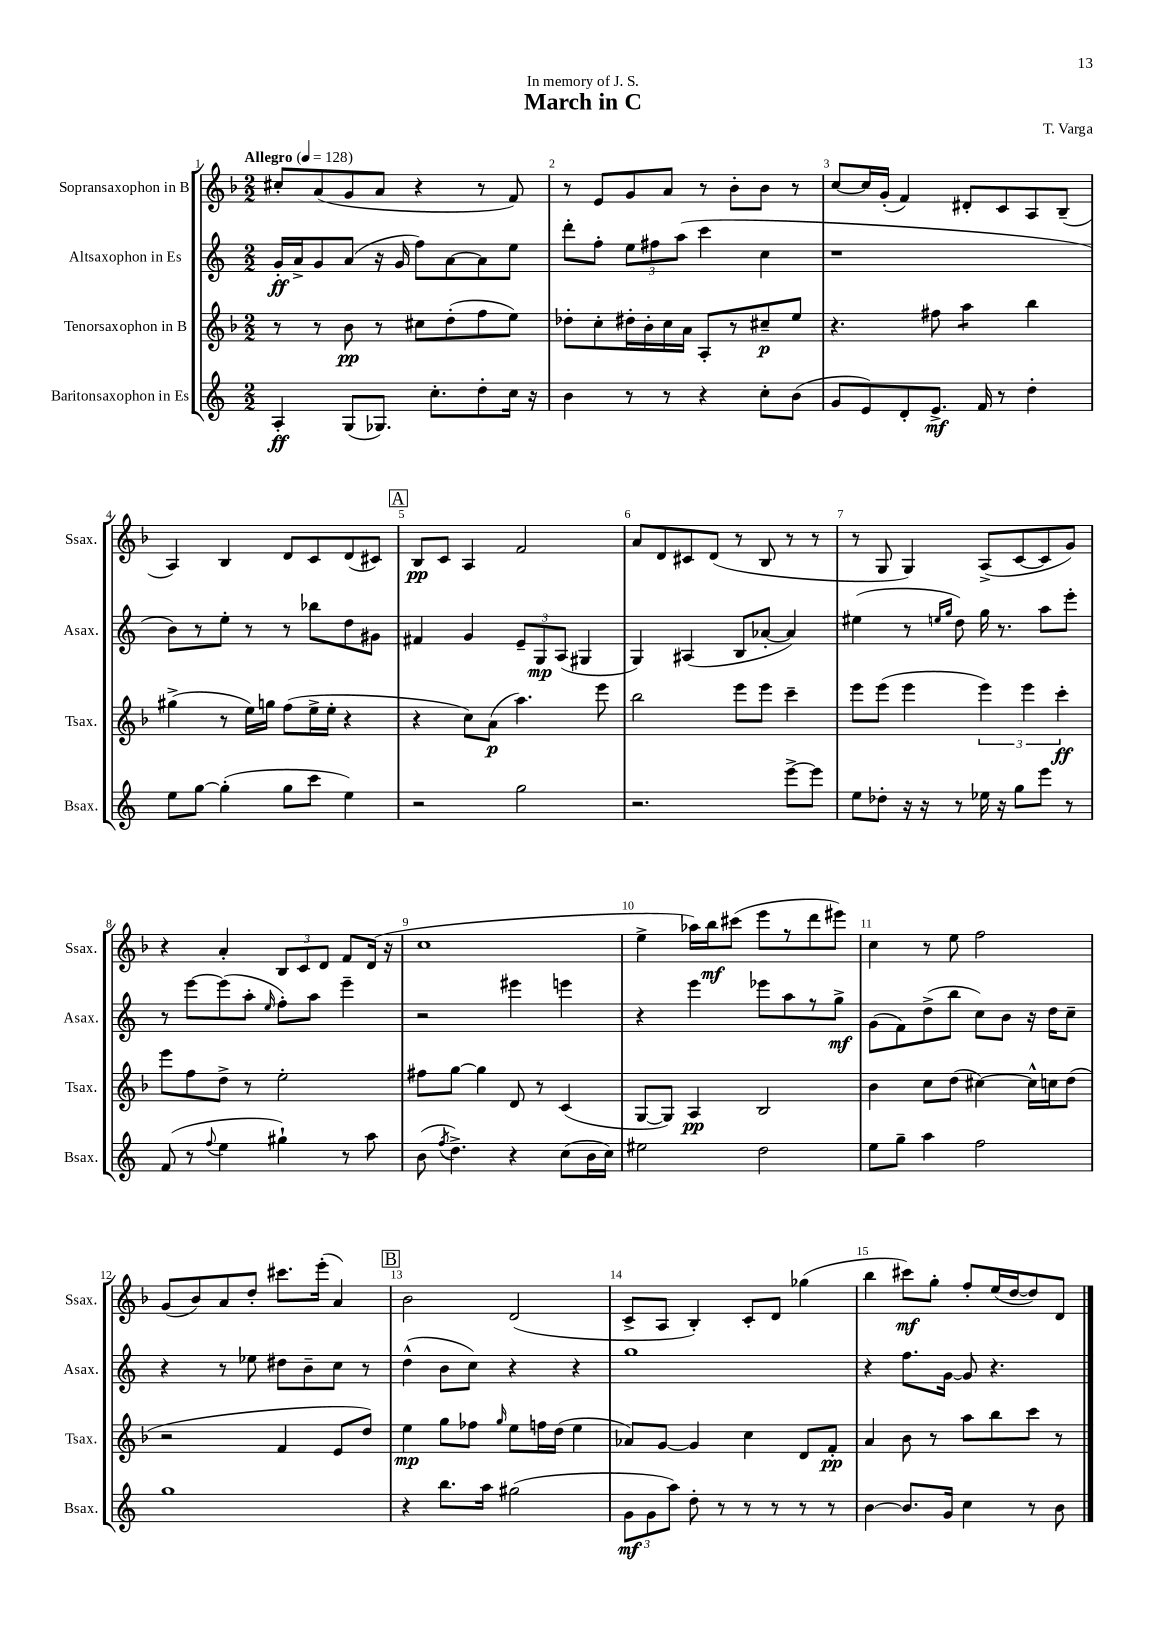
\header { title = "March in C" composer = "T. Varga" dedication = "In memory of J. S." }
<<
\new StaffGroup <<
\new Staff = "s0" \with { instrumentName = "Sopransaxophon in B" shortInstrumentName = "Ssax." } {
    \clef treble \key f \major \numericTimeSignature \time 2/2 \tempo "Allegro" 4 = 128
    \autoBeamOff cis''8[-. a'8( g'8 a'8] r4 r8 f'8) |
    r8 e'8[ g'8 a'8] r8 bes'8[-. bes'8] r8 |
    c''8[~ c''16 g'16]-.( f'4) dis'8[-. c'8 a8 bes8]--( |
    a4) bes4 d'8[ c'8 d'8( cis'8]) |
    \mark \markup { \box "A" } bes8[\pp c'8] a4 f'2 |
    a'8[ d'8 cis'8 d'8]( r8 bes8 r8 r8 |
    r8 g8 g4) a8[->( c'8~ c'8 g'8]) |
    r4 a'4-. \tuplet 3/2 { bes8[ c'8 d'8] } f'8[ d'16]( r16 |
    c''1 |
    e''4-> aes''16[) bes''16\mf cis'''8]( e'''8[ r8 d'''8 eis'''8]) |
    c''4 r8 e''8 f''2 |
    g'8[( bes'8) a'8 d''8]-. cis'''8.[ e'''16]-.( a'4) |
    \mark \markup { \box "B" } bes'2 d'2( |
    c'8[-> a8] bes4-.) c'8[-. d'8] ges''4( |
    bes''4 cis'''8[\mf) g''8]-. f''8[-. e''16( d''16~ d''8) d'8] \bar "|." |
}
\new Staff = "s1" \with { instrumentName = "Altsaxophon in Es" shortInstrumentName = "Asax." } {
    \clef treble \key c \major \numericTimeSignature \time 2/2
    \autoBeamOff g'16[-.\ff a'16-> g'8 a'8]( r16 g'16 f''8[) a'8~ a'8 e''8] |
    d'''8[-. f''8]-. \tuplet 3/2 { e''8[ fis''8 a''8]( } c'''4 c''4 |
    r1 |
    b'8[) r8 e''8]-. r8 r8 bes''8[ d''8 gis'8] |
    \mark \markup { \box "A" } fis'4 g'4 \tuplet 3/2 { e'8[-- g8\mp a8]( } gis4 |
    g4) ais4( b8[ aes'8]~-. aes'4) |
    eis''4( r8 \grace { e''16[ g''16] } d''8) g''16 r8. a''8[ e'''8]-. |
    r8 e'''8[~ e'''8( a''8]-. \grace { e''16 } f''8[-.) a''8] e'''4-- |
    r2 eis'''4 e'''4 |
    r4 e'''4 ees'''8[ a''8 r8 g''8]->\mf |
    g'8[( f'8) d''8->( b''8] c''8[) b'8] r16 d''16[ c''8]-- |
    r4 r8 ees''8 dis''8[ b'8-- c''8] r8 |
    \mark \markup { \box "B" } d''4-^( b'8[ c''8]) r4 r4 |
    g''1 |
    r4 f''8.[ g'16]~ g'8 r4. \bar "|." |
}
\new Staff = "s2" \with { instrumentName = "Tenorsaxophon in B" shortInstrumentName = "Tsax." } {
    \clef treble \key f \major \numericTimeSignature \time 2/2
    \autoBeamOff r8 r8 bes'8\pp r8 cis''8[ d''8-.( f''8 e''8]) |
    des''8[-. c''8-. dis''16-. bes'16-. c''16 a'16] a8[-. r8 cis''8--\p e''8] |
    r4. fis''8 a''4:8 bes''4 |
    gis''4->( r8 e''16[) g''16] f''8[( e''16-> e''16]-. r4 |
    \mark \markup { \box "A" } r4 c''8[) a'8]\p( a''4.) e'''8 |
    bes''2 e'''8[ e'''8] c'''4-- |
    e'''8[ e'''8]( e'''4 \tuplet 3/2 { e'''4) e'''4 c'''4-.\ff } |
    e'''8[ f''8 d''8]-> r8 e''2-. |
    fis''8[ g''8]~ g''4 d'8 r8 c'4( |
    g8[~ g8]) a4\pp bes2 |
    bes'4 c''8[ d''8]( cis''4~) cis''16[-^ c''16 d''8]( |
    r2 f'4 e'8[ d''8]) |
    \mark \markup { \box "B" } e''4\mp g''8[ fes''8] \grace { g''16 } e''8[ f''16 d''16]( e''4 |
    aes'8[) g'8]~ g'4 c''4 d'8[ f'8]-.\pp |
    a'4 bes'8 r8 a''8[ bes''8 c'''8] r8 \bar "|." |
}
\new Staff = "s3" \with { instrumentName = "Baritonsaxophon in Es" shortInstrumentName = "Bsax." } {
    \clef treble \key c \major \numericTimeSignature \time 2/2
    \autoBeamOff a4-.\ff g8[( ges8.]) c''8.[-. d''8-. c''16] r16 |
    b'4 r8 r8 r4 c''8[-. b'8]( |
    g'8[ e'8) d'8-. e'8.]->\mf f'16 r8 d''4-. |
    e''8[ g''8]~ g''4-.( g''8[ c'''8] e''4) |
    \mark \markup { \box "A" } r2 g''2 |
    r2. e'''8[~-> e'''8] |
    e''8[ des''8]-. r16 r16 r8 ees''16 r16 g''8[ e'''8] r8 |
    f'8( r8 \appoggiatura { f''8 } e''4 gis''4-!) r8 a''8 |
    b'8( \acciaccatura { f''8 } d''4.->) r4 c''8[( b'16 c''16]) |
    eis''2 d''2 |
    e''8[ g''8]-- a''4 f''2 |
    g''1 |
    \mark \markup { \box "B" } r4 b''8.[ a''16] gis''2( |
    \tuplet 3/2 { g'8[\mf g'8 a''8]) } d''8-. r8 r8 r8 r8 r8 |
    b'4~ b'8.[ g'16] c''4 r8 b'8 \bar "|." |
}
>>
>>
\layout { \context { \Score \override BarNumber.break-visibility = ##(#f #t #t) barNumberVisibility = #all-bar-numbers-visible } }
